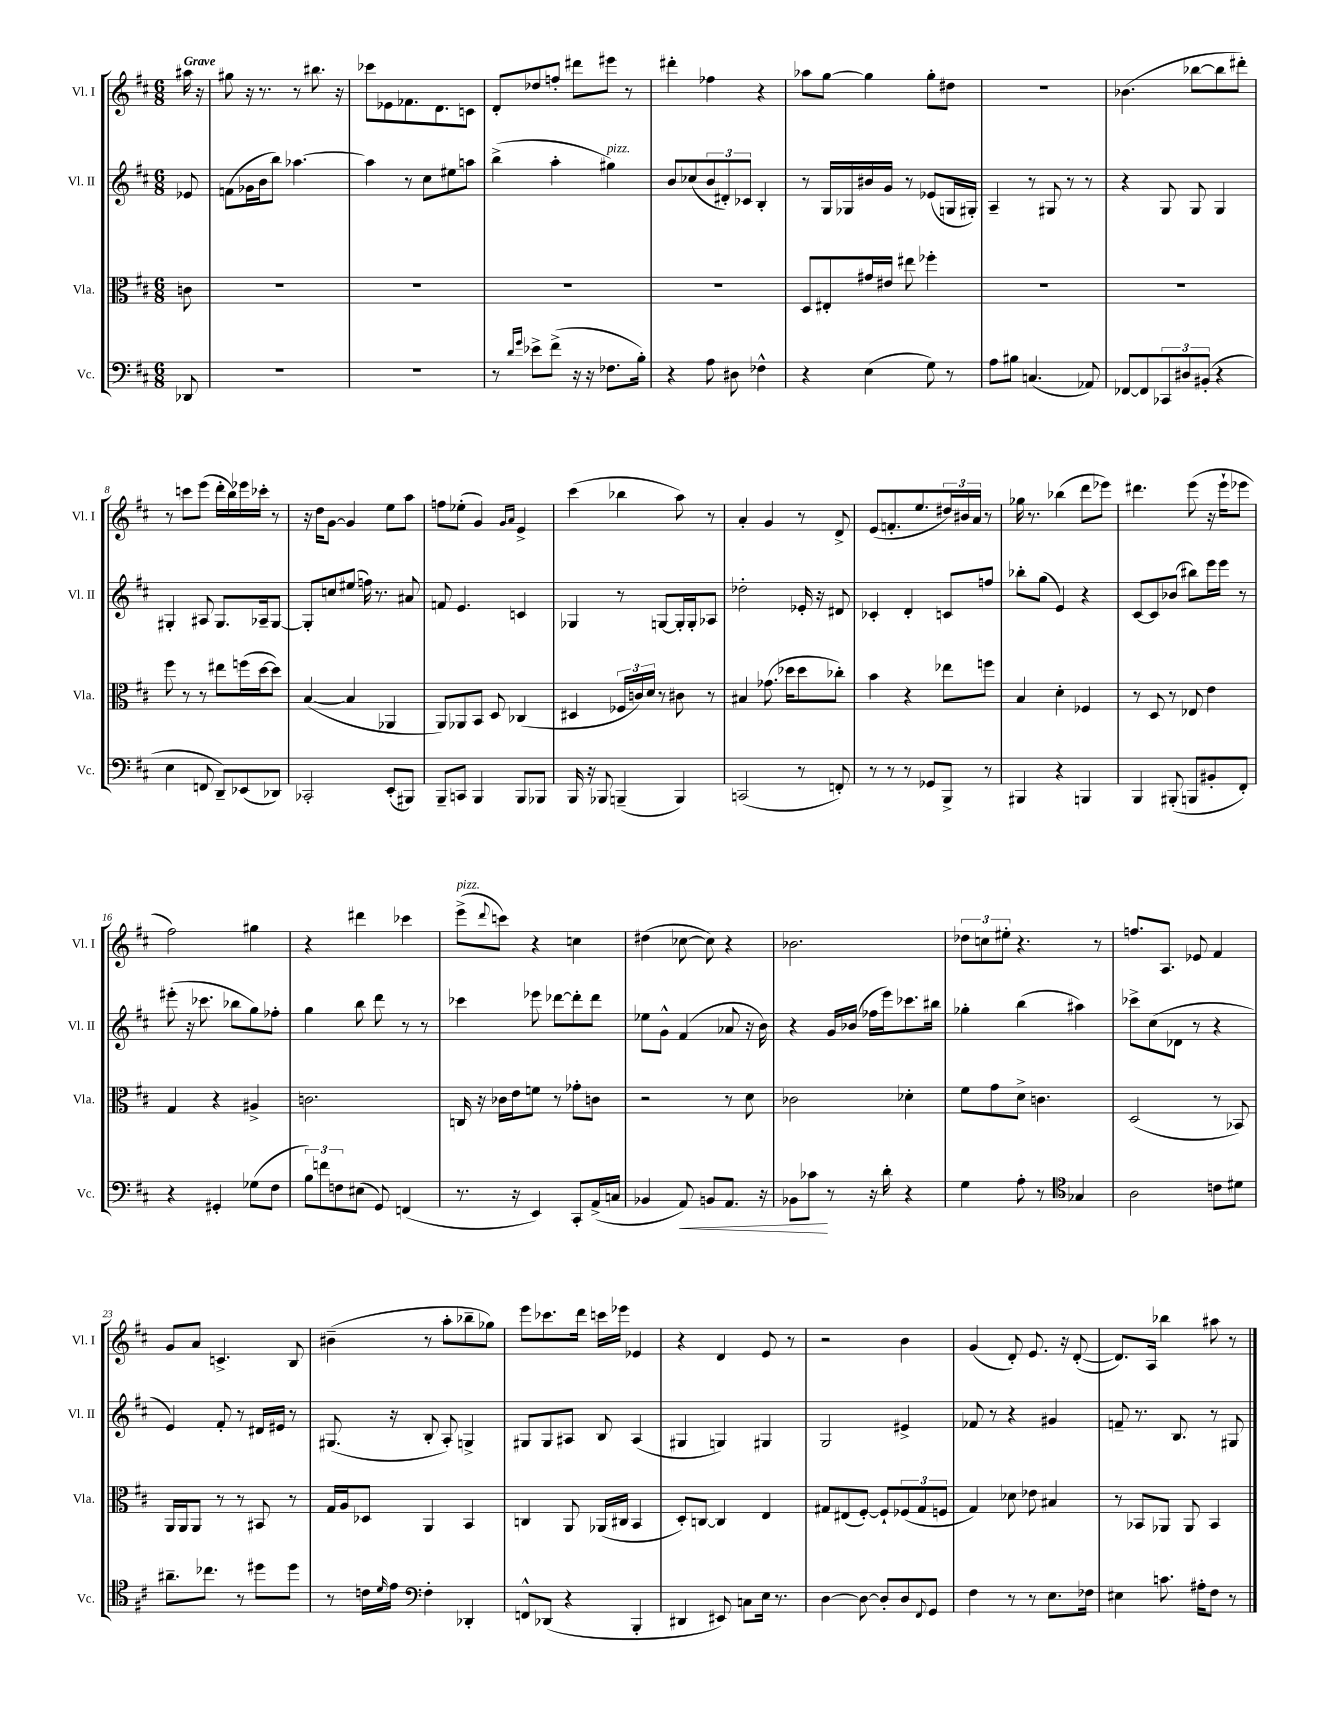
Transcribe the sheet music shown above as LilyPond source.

<<
\new StaffGroup <<
\new Staff = "s0" \with { instrumentName = "Vl. I" shortInstrumentName = "Vl. I" } {
    \clef treble \key d \major \numericTimeSignature \time 6/8 \partial 8 \tempo "Grave"
    ais''16 r16 |
    gis''8 r16 r8. r8 bis''8. r16 |
    ces'''8 ees'8 fes'8. d'8. c'8 |
    d'8-. des''8 f''8-. dis'''8 eis'''8 r8 |
    dis'''4-. fes''4 r4 |
    aes''8 g''8~ g''4 g''8-. dis''8 |
    R2. |
    bes'4.( bes''8~ bes''8 dis'''8-.) |
    r8 c'''8 e'''8( d'''16-. b''16) ees'''16 ces'''16-. r8 |
    r16 d''16 g'8~ g'4 e''8 a''8 |
    f''8 ees''8-.( g'4) \grace { g'16 a'16 } e'4-> |
    cis'''4( bes''4 a''8) r8 |
    a'4-. g'4 r8 d'8-> |
    e'8( f'8.-. e''8. \tuplet 3/2 { dis''16) bis'16 a'16 } r8 |
    ges''16 r8. bes''4( d'''8 ees'''8) |
    dis'''4. e'''8( r16 e'''16-! ees'''8 |
    fis''2) gis''4 |
    r4 dis'''4 ces'''4 |
    e'''8->^\markup { \italic "pizz." }( \appoggiatura { d'''8 } c'''8) r4 c''4 |
    dis''4( ces''8~ ces''8) r4 |
    bes'2. |
    \tuplet 3/2 { des''8 c''8 eis''8-. } r4. r8 |
    f''8. a8. ees'8 fis'4 |
    g'8 a'8 c'4.-> b8 |
    bis'4--( r8 a''8-. bes''8-- ges''8) |
    e'''8 ces'''8. d'''16 c'''16 ees'''16 ees'4 |
    r4 d'4 e'8 r8 |
    r2 b'4 |
    g'4( d'8-.) e'8. r16 d'8~-.( |
    d'8.) a16 bes''4 ais''8 r8 \bar "|." |
}
\new Staff = "s1" \with { instrumentName = "Vl. II" shortInstrumentName = "Vl. II" } {
    \clef treble \key d \major \numericTimeSignature \time 6/8 \partial 8
    ees'8 |
    f'8( ges'16 b'16 b''8) aes''4.~ |
    aes''4 r8 cis''8 eis''8 a''8 |
    b''4->( a''4-. gis''4^\markup { \italic "pizz." }) |
    b'8 ces''8( \tuplet 3/2 { b'8 dis'8-.) ces'8 } b4-. |
    r8 g16 ges16 bis'16 g'16 r8 ees'8( g16 gis16-.) |
    a4-- r8 gis8 r8 r8 |
    r4 g8 g8 g4 |
    gis4-. ais8 gis8. aes16-- gis8~ |
    gis8-. c''8 eis''8( f''16) r8. ais'8 |
    f'8 e'4. c'4 |
    ges4 r8 g8~ g16-. g16-. aes8 |
    des''2-. ees'16-. r16 dis'8 |
    ces'4-. d'4-. c'8 f''8 |
    bes''8-. g''8( e'4) r4 |
    cis'8~ cis'8 bes'8( bis''8) e'''16 e'''16 r8 |
    eis'''8-.( r16 ces'''8. bes''8 g''8) fes''8-. |
    g''4 b''8 d'''8 r8 r8 |
    ces'''4 ees'''8 des'''8~ des'''8-. des'''8 |
    ees''8 g'8-^ fis'4( aes'8 r16 b'16) |
    r4 g'16 bes'16( fes''16 e'''16) ces'''8. bis''16 |
    ges''4-. b''4( ais''4) |
    ces'''8-> cis''8( des'8 r8 r4 |
    e'4) fis'8-. r8 dis'16 eis'16 r8 |
    gis8.( r16 b8-. a8-.) g4-> |
    gis8 gis8 ais8 b8 ais4( |
    gis4 g4) gis4 |
    g2 eis'4-> |
    fes'8 r8 r4 gis'4 |
    f'8-- r8. b8. r8 gis8 \bar "|." |
}
\new Staff = "s2" \with { instrumentName = "Vla." shortInstrumentName = "Vla." } {
    \clef alto \key d \major \numericTimeSignature \time 6/8 \partial 8
    c'8 |
    R2. |
    R2. |
    R2. |
    R2. |
    d8 eis8-. gis'16 eis'16 eis''8 fes''4-. |
    R2. |
    R2. |
    fis''8 r8 r8 eis''8 f''16( d''16~ d''8) |
    b4~( b4 aes,4 |
    a,8) aes,8 b,8 d8 ces4( |
    dis4 \tuplet 3/2 { fes16 c'16) d'16 } r8 cis'8 r8 |
    bis4 ges'8.( des''16 des''8 ces''8-.) |
    b'4 r4 ees''8 f''8 |
    b4 d'4-. fes4 |
    r8 d8 r8 ees8 e'4 |
    g4 r4 ais4-> |
    c'2. |
    c16 r16 ces'16 e'16 f'8 r8 ges'8-. c'8 |
    r2 r8 d'8 |
    ces'2 des'4-. |
    fis'8 g'8 d'8-> c'4. |
    d2( r8 bes,8) |
    a,16 a,16 a,8 r8 r8 bis,8 r8 |
    g16 a16 des8 a,4 b,4 |
    c4 a,8 aes,16( cis16 b,4 |
    d8-.) c8~ c4 e4 |
    gis8 eis8( fis8~-.) fis8-! \tuplet 3/2 { fes8( gis8 f8 } |
    g4) des'8 ees'8 bis4 |
    r8 bes,8 aes,8 aes,8 bes,4 \bar "|." |
}
\new Staff = "s3" \with { instrumentName = "Vc." shortInstrumentName = "Vc." } {
    \clef bass \key d \major \numericTimeSignature \time 6/8 \partial 8
    des,8 |
    R2. |
    R2. |
    r8 \grace { d'16 g'16 } ees'8-> fis'8->( r16 r16 fes8. b16-.) |
    r4 a8 dis8 fes4-^ |
    r4 e4( g8) r8 |
    a8 bis8 c4.( aes,8) |
    fes,8~ fes,8 \tuplet 3/2 { ces,8 dis8 bis,8-.( } r4 |
    e4 f,8 d,8--) ees,8( des,8) |
    ces,2-. e,8-.( bis,,8) |
    b,,8-- c,8 b,,4 b,,8 bes,,8 |
    b,,16 r16 bes,,8 b,,4--( b,,4) |
    c,2( r8 f,8-.) |
    r8 r8 r8 ges,8 b,,8-> r8 |
    bis,,4 r4 b,,4 |
    b,,4 bis,,8-.( b,,8 bis,8-. fis,8-.) |
    r4 gis,4-. ges8( fis8 |
    \tuplet 3/2 { b8) f'8 f8 } eis8( g,8) f,4( |
    r8. r16 e,4) cis,8-. a,16->( c16 |
    bes,4 a,8\<) b,8 a,8. r16 |
    bes,8 ces'8\! r8 r16 d'16-. r4 |
    g4 a8-. r8 \clef tenor ges4 |
    a2 c'8 dis'8 |
    ais'8.-- ces''8. r8 dis''8 dis''8 |
    r8 c'16 \grace { d'16 } e'16 \clef bass fis4-. des,4-. |
    f,8-^ des,8( r4 b,,4-. |
    dis,4 eis,8) c8 e16 r8. |
    d4~ d8~ d8-. d8 \appoggiatura { fis,8 } g,8 |
    fis4 r8 r8 e8. fes16 |
    eis4 c'8. ais16-. fis8 r8 \bar "|." |
}
>>
>>
